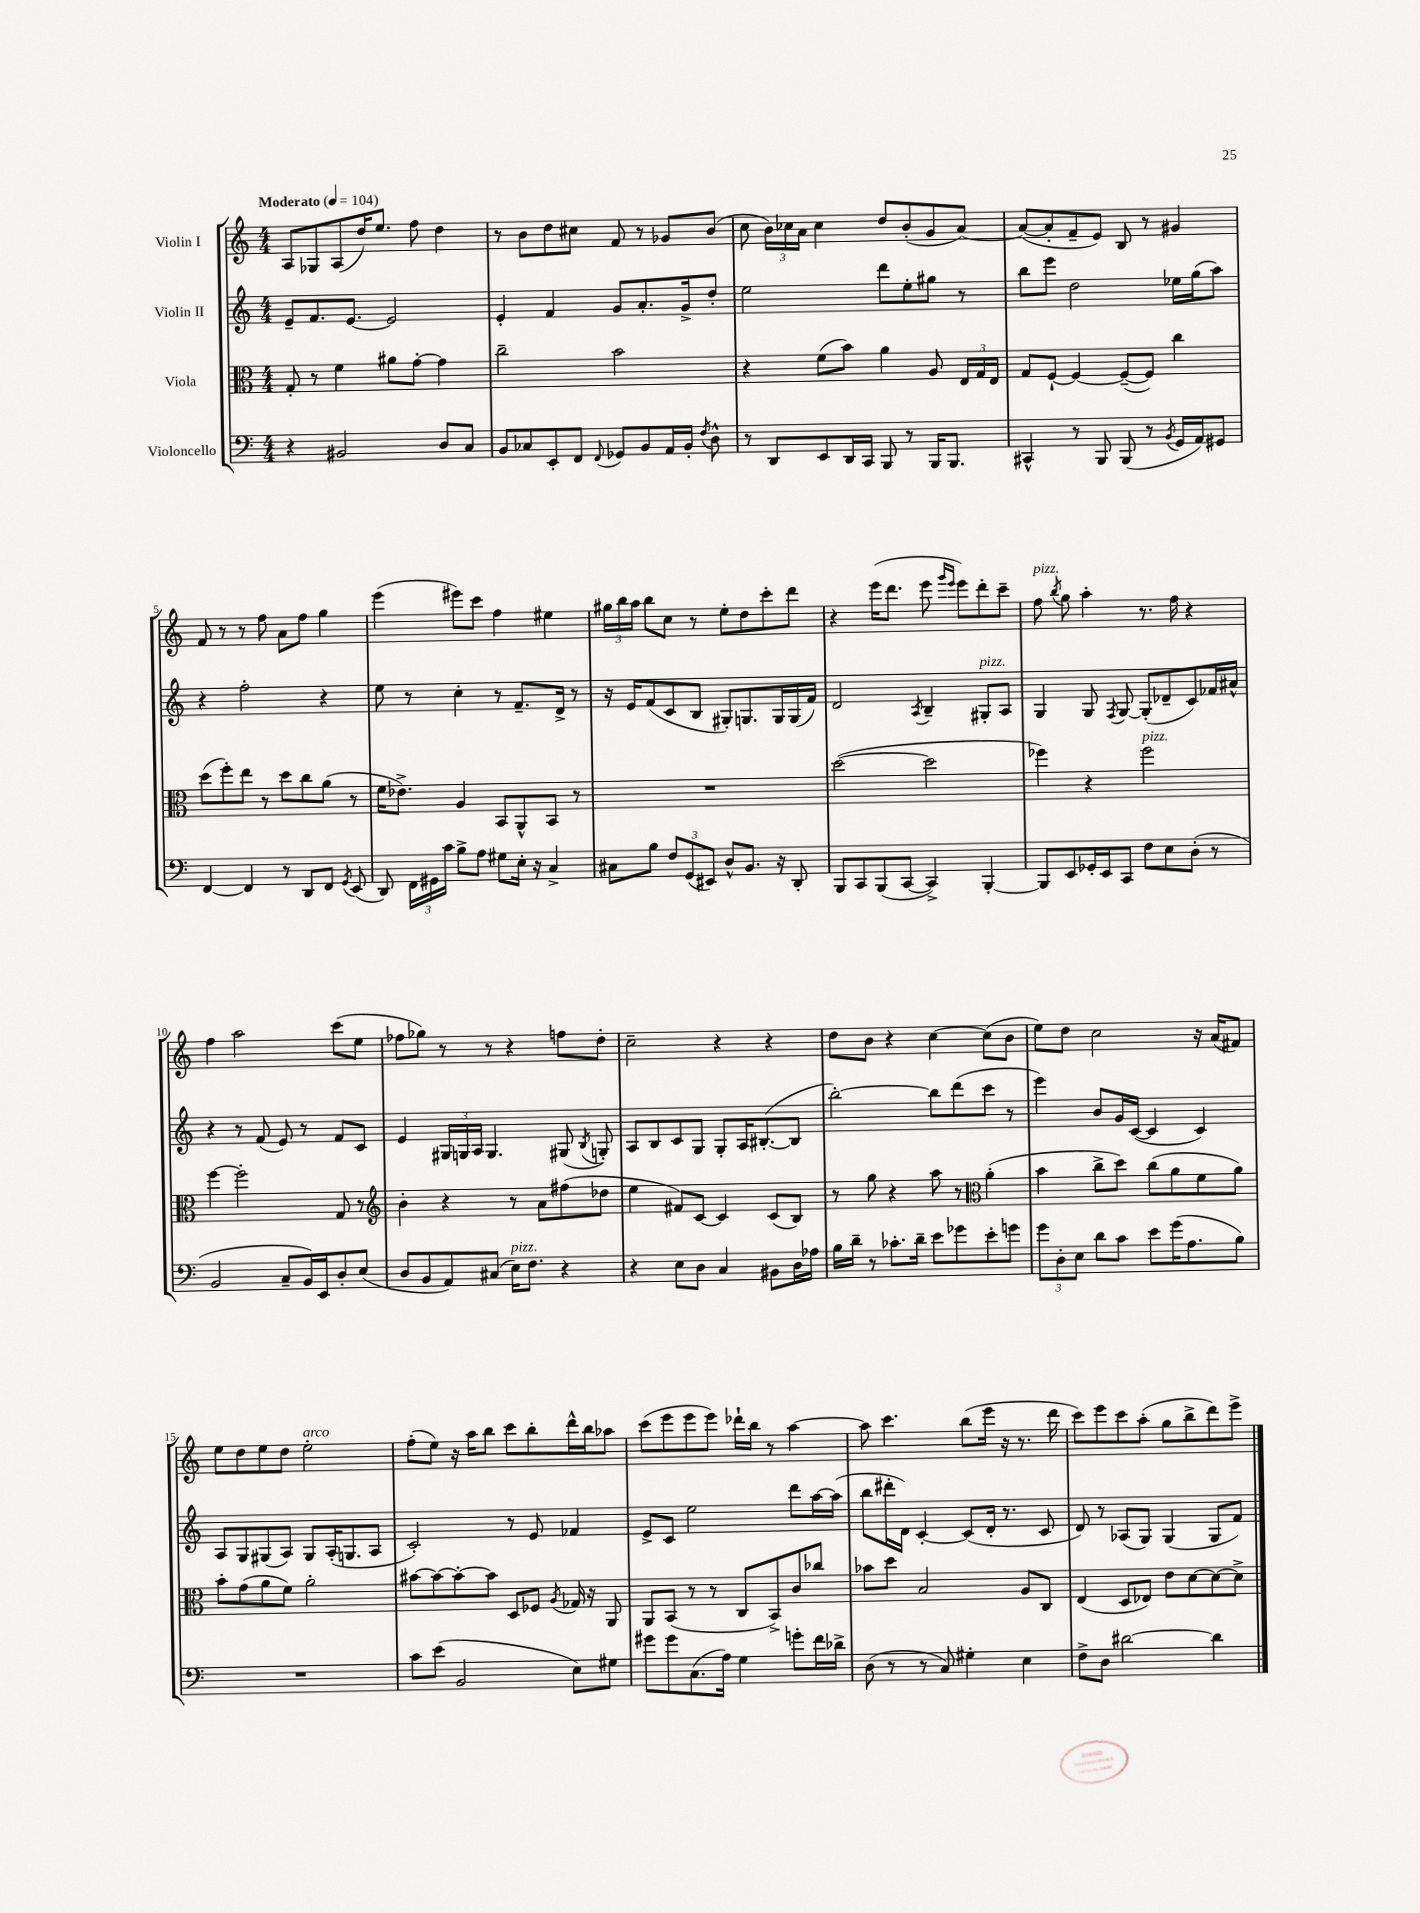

**kern	**kern	**kern	**kern
*part4	*part3	*part2	*part1
*staff4	*staff3	*staff2	*staff1
*I"Violoncello	*I"Viola	*I"Violin II	*I"Violin I
*clefF4	*clefC3	*clefG2	*clefG2
*k[]	*k[]	*k[]	*k[]
*M4/4	*M4/4	*M4/4	*M4/4
*MM104	*MM104	*MM104	*MM104
=1	=1	=1	=1
!	!	!	!LO:TX:a:B:t=Moderato
4r	8G'/	8e~/L	8A/L
.	8r	8.f/	8G-X/
2BB#X/	4f\	.	(8A/
.	.	[8.e/J	.
.	.	.	16dd/K)
.	.	.	8.ee/J
.	8a#X\L	2e/]	.
.	[8g'\J	.	8ff\
8D/L	4g\]	.	4dd\
8C/J	.	.	.
=2	=2	=2	=2
8BB/L	2cc~\	4e'/	8r
8C-X/	.	.	8b\L
8EE'/	.	4f/	8dd\
8FF/J	.	.	8cc#X\J
8qqFF/	.	.	.
8GG-X/L	2b\	8g/L	8f/
8BB/	.	8.a'/	8r
16AA/L	.	.	8g-X/L
16BB'/JJ	.	16g^/k	.
8qF/	.	.	.
8D^^\	.	8dd'/J	(8b/J
=3	=3	=3	=3
8r	4r	2ee\	8cc\
8DD/L	.	.	24b\LL)
.	.	.	24cc-X\
.	.	.	24a\JJ
8EE/	(8f\L	.	4cc-\
16DD/L	8b\J)	.	.
16CC/JJ	.	.	.
8BBB/	4a\	8ddd\L	8dd/L
8r	.	8ee'\	(8b'/
16BBB/KL	8A/	8gg#X\J	8g/
8.BBB/J	.	.	.
.	24E/LL	8r	[8a/J)
.	24G/	.	.
.	24E/JJ	.	.
=4	=4	=4	=4
4CC#X^^/	8G/L	8bb\L	(8a/L_
.	[8F`/J	8eee\J	8a'/]
8r	4F/_	2dd\	8f~/
8BBB/	.	.	8e/J)
(8BBB/	(8F~/L_	.	8B/
8r	8F/J])	.	8r
8qBB/	.	.	.
16GG/LL	4cc\	16ee-X\LL	4g#X/
16AA/J)	.	(16gg\J	.
8GG#X/J	.	8aa\J)	.
!!LO:LB:g=z
=5	=5	=5	=5
[4FF/	(8dd\L	4r	8f/
.	8ff'\)	.	8r
4FF/]	8ee\J	2ff'\	8r
.	8r	.	8ff\
8r	8dd\L	.	8a\L
8DD/L	8cc\	.	8ff\J
8FF/J	(8a\J	4r	4gg\
8qGG/	.	.	.
(8EE/	8r	.	.
=6	=6	=6	=6
8DD/)	16f\KL	8ee\	(4eee\
.	8.e-X^\J)	.	.
24FF\LL	.	8r	.
24GG#X\	.	.	.
24c\JJ	.	.	.
8B^\L	4A/	4cc'\	8eee#X\L)
8A\J	.	.	8ccc\J
8G#X\L	8BB/L	8r	4ff\
16E'\Jk	8AA^^/	8.f~/L	.
16r	.	.	.
4C^/	8BB/J	.	4ee#X\
.	.	16d^/Jk	.
.	8r	8r	.
=7	=7	=7	=7
8C#X\L	1r	16r	24gg#X\LL
.	.	.	24bb\
.	.	16e/KL	.
.	.	.	24aa\JJ
8B\J	.	(8f/	8bb\L
12F/L	.	8c/	8cc\J
(12GG/	.	.	.
.	.	8B/J	8r
12EE#X/J)	.	.	.
8D^^/L	.	8G#X'/L)	8ee'\L
8.BB/J	.	8.Gn/	8dd\
.	.	.	8ccc'\
16r	.	16G/L	.
8DD'/	.	(16G/	8ddd\J
.	.	16f/JJ)	.
=8	=8	=8	=8
8BBB/L	([2dd\	2d/	4r
8CC/	.	.	.
(8BBB/	.	.	(16eee\KL
.	.	.	8.ddd\J
[8CC/J	.	.	.
.	.	8qA/	.
4CC^/])	2dd\]	4B~/	8eee\
.	.	.	16qqggg/LL
.	.	.	16qqeee/JJ
.	.	.	8eee\L)
!	!	!LO:TX:a:i:t=pizz.	!
[4BBB'/	.	8G#X'/L	8ddd'\
.	.	8A/J	8ccc~\J
=9	=9	=9	=9
!	!	!	!LO:TX:a:i:t=pizz.
8BBB/L]	4ff-X\)	4G/	8ff\
.	.	.	8qbb/
8EE/	.	.	8gg\
16GG-X'/L	4r	8G/	4aa'\
16EE/J	.	.	.
.	.	8qF/	.
8CC/J	.	[8G/	.
!	!LO:TX:a:i:t=pizz.	!	!
8F\L	2ff-\	(8G'/L]	8.r
8E\	.	8d-X~/	.
.	.	.	16ff\
(8D'\J	.	8c/)	4r
8r	.	16f-X/L	.
.	.	16a#X^^/JJ	.
!!LO:LB:g=z
=10	=10	=10	=10
2BB/	[4ff\	4r	4ff\
.	2ff'\]	8r	2aa\
.	.	(8f/	.
8C~/L	.	8e/)	.
16BB/L)	.	8r	.
16EE/J	.	.	.
8D'/	8G/	8f/L	(8ccc\L
(8E/J	8r	8c/J	8ee\J
=11	=11	=11	=11
*	*clefG2	*	*
8D/L	4b'\	4e/	8ff-X\L
8BB/	.	.	8gg-X\J)
8AA/)	4r	24G#X/LL	8r
.	.	24Gn/	.
.	.	24A/JJ	.
(8C#X/J	.	4.G/	8r
!LO:TX:a:i:t=pizz.	!	!	!
16E\KL)	8r	.	4r
8.F\J	.	.	.
.	8a\L	.	.
4r	(8ff#X\	(8G#X/	8ffn\L
.	.	8qB/	.
.	8dd-X\J	8Gn'/)	8dd'\J
=12	=12	=12	=12
4r	4ee\	8A/L	2cc~\
.	.	8B/	.
8E\L	8f#X/L)	8c/	.
8D\J	[8c/J	8G/J	.
4C/	4c/]	8G'/L	4r
.	.	16A/K	.
.	.	([8.B#X'/	.
8BB#X\L	(8c/L	.	4r
16D\L	8B/J)	8B#/J]	.
16A-X\JJ	.	.	.
=13	=13	=13	=13
16B\LL	8r	[2bb'\)	8dd\L
16d~\JJ	.	.	.
8r	8gg\	.	8b\J
8.c-X'\L	4r	.	4r
16d~\Jk	.	.	.
8e\L	8aa\	8bb\L]	[4cc\
8g-X\	8r	(8ddd\	.
*	*clefC3	*	*
8e'\	(4a'\	8ccc\J	(8cc\L]
8gn\J	.	8r	8b\J
=14	=14	=14	=14
12g\L	4b\	4eee\)	8ee\L)
12D'\	.	.	.
.	.	.	8dd\J
12E\J	.	.	.
8d\L	8cc^\L	8b/L	2cc\
8c\J	8dd\J)	16g/L	.
.	.	([16c/JJ	.
8e\L	(8cc\L	4c/]	.
(16g\K	8a\	.	.
8.A\	.	.	.
.	8f\	4c/)	16r
.	.	.	(16a/KL
8B\J)	8a\J)	.	8f#X/J)
!!LO:LB:g=z
=15	=15	=15	=15
1r	8b'\L	8A/L	8ee\L
.	(8g\	8G/	8dd\
.	8a\	(8G#X/	8ee\
.	8f\J)	8A/J)	8dd\J
!	!	!	!LO:TX:a:i:t=arco
.	2a'\	8G#/L	2ee'\
.	.	(16A'/K	.
.	.	8.Gn/	.
.	.	8A/J	.
=16	=16	=16	=16
8c\L	[8b#X\L	2c'/)	(8ff'\L
(8e\J	8b#\_	.	8ee\J)
2BB/	8b#'\_	.	16r
.	.	.	16aa\KL
.	8b#\J]	.	8bb\J
.	8D/L	8r	8ccc\L
.	8F-X/J	8e/	8bb'\
.	8qA/	.	.
8E\L)	16G-X/	4f-X/	16ddd^^\L
.	16r	.	16bb\J
8G#X\J	8AA/	.	8aa-X\J
=17	=17	=17	=17
8g#X\L	8AA/L	8e^/L	(8ccc\L
8g#\	(8BB/J	8c/J	8eee\
(8.C\	8r	2ee\	8eee\
.	8r	.	8eee\J)
16A\Jk)	.	.	.
4G\	8C/L	.	16ddd-X`\LL
.	.	.	16bb\JJ
.	8BB^/)	.	8r
8gn'\L	8c/	8ddd\L	[4aa\
16f\L	8cc-X/J	[16aa\L	.
16d-X^\JJ	.	(16aa\JJ]	.
=18	=18	=18	=18
(8D\	8b-X\L	8bb\L	8aa\]
8r	8dd\J	16ddd#X'\L	4.ccc\
.	.	16d\JJ)	.
8r	2B/	[4c'/	.
8C/)	.	.	.
4G#X'\	.	(8c/L]	(8bb\L
.	.	16d'/Jk	16eee\Jk
.	.	8.r	16r
4E\	8A/L	.	8.r
.	8C/J	8c/	.
.	.	.	16ddd\
=19	=19	=19	=19
8F^\L	(4E/	8d/)	8ccc\L)
8D\J	.	8r	8eee\
[2d#X\	8D/L	(8A-X/L	8ccc\
.	8E-X/J)	8G/J)	(8aa'\J
.	8e\L	(4G/	8gg\L
.	[8d\	.	8bb^\
4d#\]	8d\_	8G/L	8ddd\)
.	8d^\J]	8f/J)	8eee^\J
==	==	==	==
*-	*-	*-	*-
